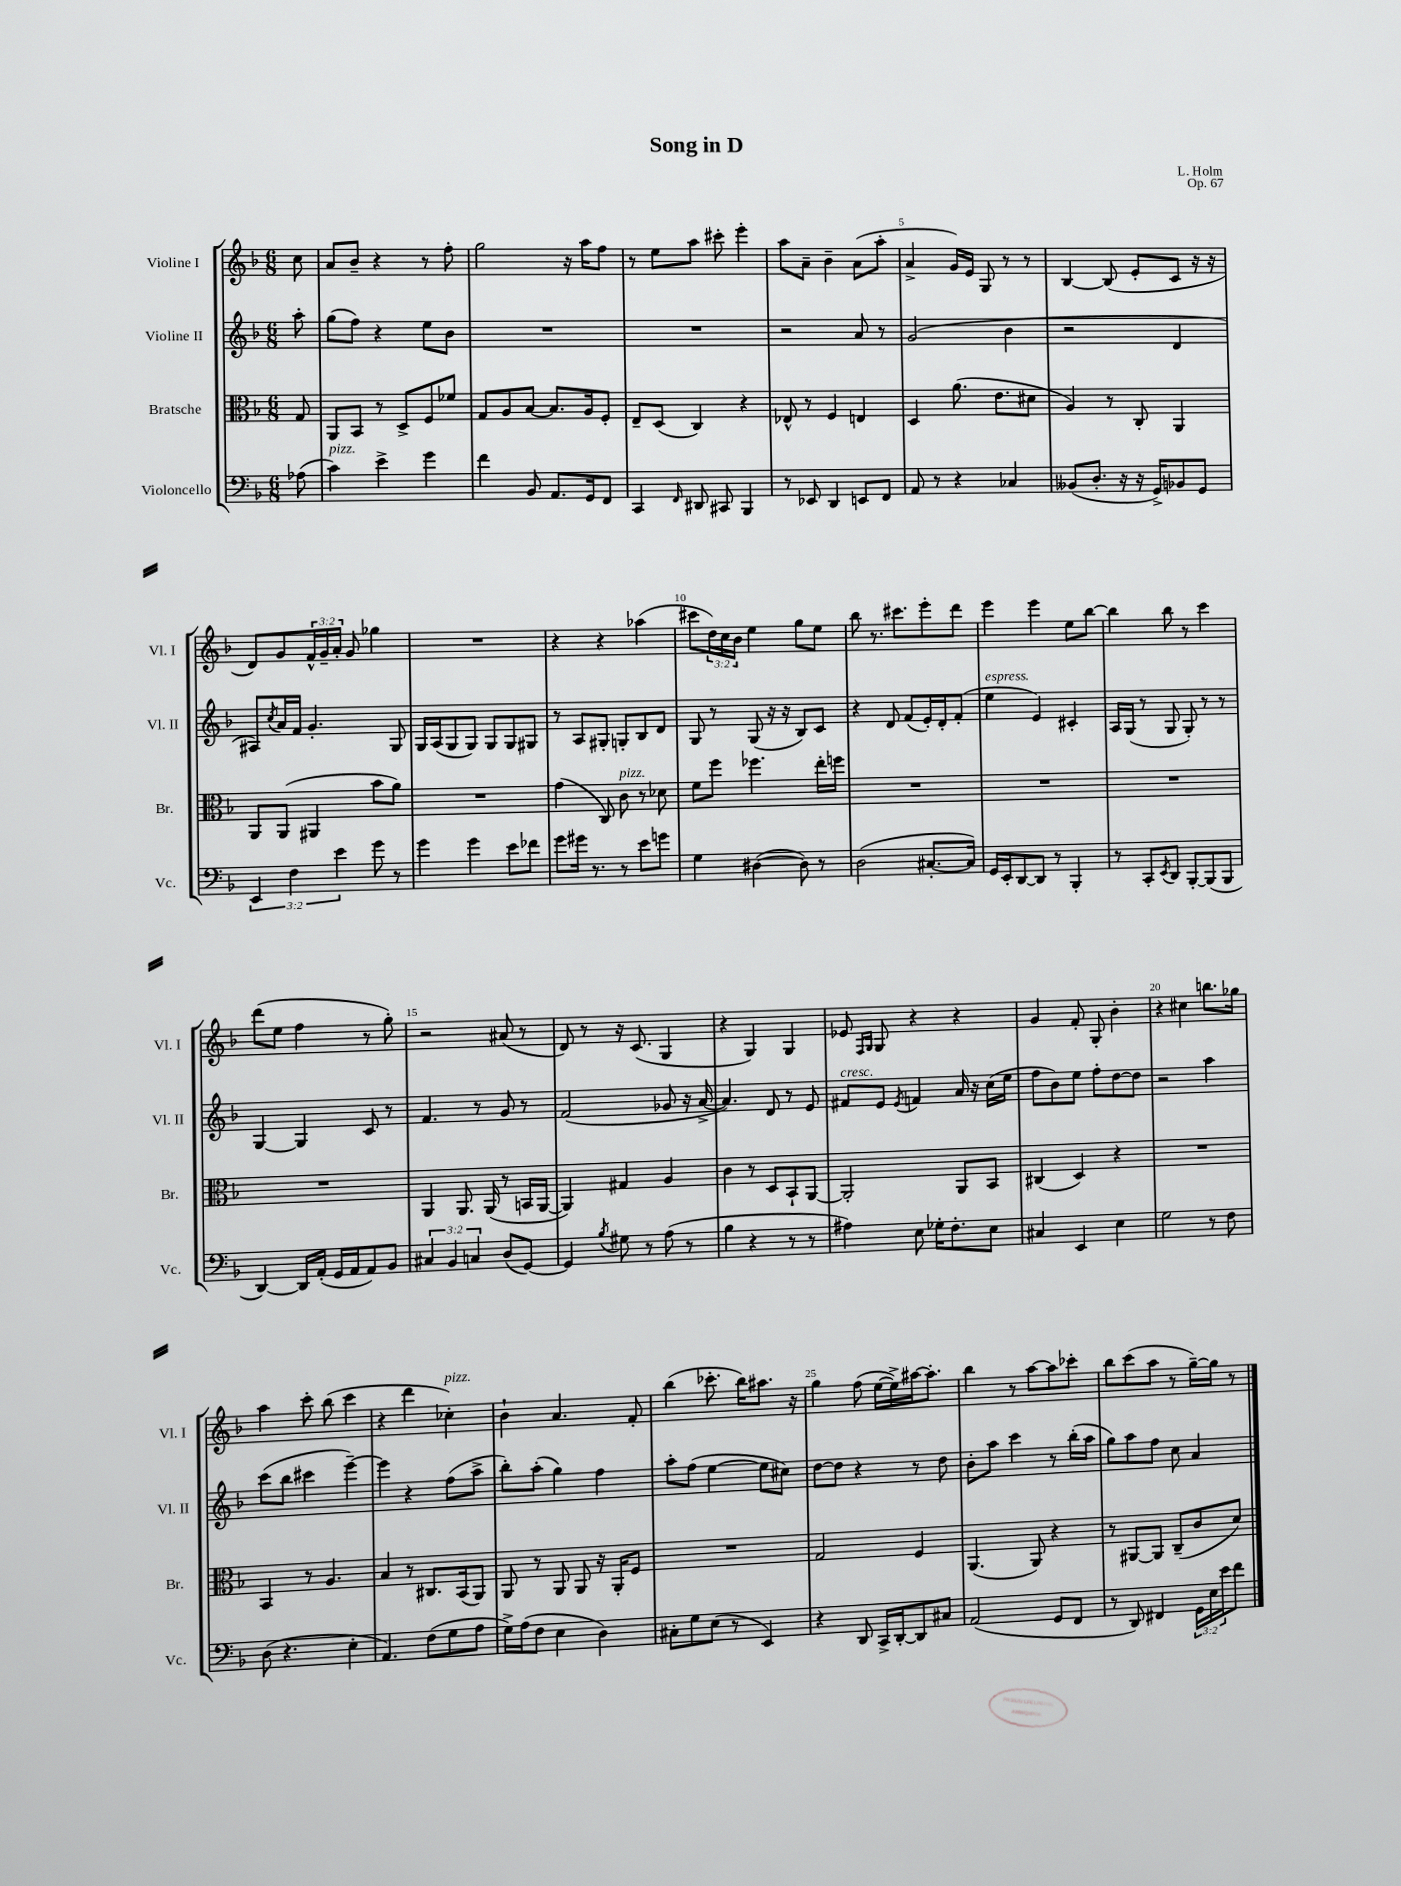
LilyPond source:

\header { title = "Song in D" composer = "L. Holm" opus = "Op. 67" }
<<
\new StaffGroup <<
\new Staff = "s0" \with { instrumentName = "Violine I" shortInstrumentName = "Vl. I" } {
    \clef treble \key f \major \numericTimeSignature \time 6/8 \override Staff.TupletNumber.text = #tuplet-number::calc-fraction-text \partial 8
    c''8 |
    a'8 bes'8-- r4 r8 f''8-. |
    g''2 r16 a''16 f''8 |
    r8 e''8 a''8 cis'''8-. e'''4-. |
    a''8 a'8-- bes'4-- a'8( a''8-. |
    a'4-> g'16) e'16 g8 r8 r8 |
    bes4~ bes8( e'8-. c'8 r16 r16 |
    d'8) g'8 \tuplet 3/2 { f'16-^ g'16-- a'16-. } g'8 ges''4 |
    R2. |
    r4 r4 aes''4( |
    cis'''8 \tuplet 3/2 { d''16) c''16 bes'16 } e''4 g''8 e''8 |
    bes''8 r8. cis'''8. e'''8-. d'''8 |
    e'''4 e'''4 e''8 bes''8~ |
    bes''4 bes''8 r8 c'''4 |
    d'''8( e''8 f''4 r8 g''8-.) |
    r2 ais'8( r8 |
    d'8) r8 r16 c'8.( g4 |
    r4 g4) g4 |
    ees'8 \grace { f16 g16 } g8 r4 r4 |
    g'4 f'8-. g8-. bes'4-. |
    r4 cis''4 b''8. ges''16 |
    a''4 c'''8-. bes''8( c'''4 |
    r4 d'''4 ces''4-.^\markup { \italic "pizz." }) |
    bes'4-! a'4. f'8-. |
    bes''4( ces'''8.-. bes''16) ais''8. r16 |
    g''4 f''8( e''16~ e''16->) ais''16~ ais''8.-. |
    bes''4 r8 a''8~ a''8 ces'''8-. |
    bes''8 c'''8( a''8 r8 g''16~--) g''16 r8 \bar "|." |
}
\new Staff = "s1" \with { instrumentName = "Violine II" shortInstrumentName = "Vl. II" } {
    \clef treble \key f \major \numericTimeSignature \time 6/8 \partial 8
    a''8-. |
    g''8( f''8) r4 e''8 bes'8 |
    R2. |
    R2. |
    r2 a'8 r8 |
    g'2( bes'4 |
    r2 d'4 |
    ais8) \acciaccatura { c''8 } a'16 f'16 g'4.-. g8 |
    g16 a16( g8 g8) g8 g8 gis8 |
    r8 a8 gis8-. g8-. bes8 d'8 |
    g8 r8 g8( r16 r16 bes8) c'8 |
    r4 d'8 f'8( e'16-.) d'16-. f'8-.( |
    e''4^\markup { \italic "espress." } e'4) cis'4-. |
    a16 g16( r8 g8 g8-.) r8 r8 |
    g4~ g4 c'8 r8 |
    f'4. r8 g'8 r8 |
    f'2( ges'8 r16 a'16~-> |
    a'4.) d'8 r8 e'8 |
    fis'8^\markup { \italic "cresc." } e'8 \acciaccatura { e'8 } f'4 a'16 r16 c''16( e''16 |
    f''8 bes'8) e''8 f''8-. d''8~ d''8 |
    r2 a''4 |
    c'''8( bes''8 cis'''4 e'''4~--) |
    e'''4 r4 f''8( a''8-> |
    bes''8-.) a''8-.( g''4) f''4 |
    a''8-. f''8( e''4~ e''8 cis''8) |
    d''8~ d''8 r4 r8 d''8 |
    bes'8-. a''8 c'''4 r8 bes''16-.( a''16 |
    g''8) a''8 f''8 c''8 a'4 \bar "|." |
}
\new Staff = "s2" \with { instrumentName = "Bratsche" shortInstrumentName = "Br." } {
    \clef alto \key f \major \numericTimeSignature \time 6/8 \partial 8
    g8 |
    a,8 bes,8 r8 d8-> f8 fes'8 |
    g8 a8 bes8~ bes8. a16 f8-. |
    e8-- d8( c4) r4 |
    ees8-^ r8 f4 e4 |
    d4 a'8.( e'8. dis'8 |
    a4) r8 c8-. a,4 |
    a,8 a,8( ais,4 bes'8 a'8) |
    R2. |
    g'4( c8) c'8^\markup { \italic "pizz." } r8 des'8 |
    f'8 f''8 fes''4. e''16-. f''16 |
    R2. |
    R2. |
    R2. |
    R2. |
    a,4 a,8. a,16( r8 b,16 a,16~ |
    a,4) gis4 a4 |
    c'4 r8 d8 bes,8-! a,8~ |
    a,2-. a,8 bes,8 |
    cis4( d4) r4 |
    R2. |
    bes,4 r8 a4. |
    bes4 r8 cis8. bes,16( a,8) |
    a,8 r8 a,8 a,8 r16 a,16-. f8 |
    R2. |
    g2 f4 |
    a,4.( a,8) r4 |
    r8 ais,8~ ais,8 c8--( c'8 d'8) \bar "|." |
}
\new Staff = "s3" \with { instrumentName = "Violoncello" shortInstrumentName = "Vc." } {
    \clef bass \key f \major \numericTimeSignature \time 6/8 \override Staff.TupletNumber.text = #tuplet-number::calc-fraction-text \partial 8
    aes8( |
    c'4^\markup { \italic "pizz." }) e'4-> g'4 |
    f'4 bes,8 a,8. g,16 f,8 |
    c,4 \grace { f,16 } dis,8 cis,8 bes,,4 |
    r8 ees,8 d,4 e,8 f,8 |
    a,8 r8 r4 ces4 |
    beses,8( d8.-. r16 r16 g,16->) bes,8 g,8 |
    \tuplet 3/2 { e,4 f4 e'4 } g'8 r8 |
    g'4 g'4 e'8 fes'8 |
    g'8 gis'16 r8. r8 e'8 g'8 |
    g4 dis4~( dis8) r8 |
    d2( cis8.~-. cis16) |
    g,16 e,16-. d,8~ d,8 r8 bes,,4-. |
    r8 c,8-. \acciaccatura { e,8 } d,8 bes,,8~-. bes,,8( bes,,8 |
    d,4~) d,16 a,16-.( g,16 a,16 a,8) bes,8 |
    \tuplet 3/2 { cis4 bes,4 c4 } d8( g,8~) |
    g,4 \acciaccatura { bes8 } gis8 r8 a8( r8 |
    bes4 r4 r8 r8 |
    ais4) e8 ges16-. f8.-. e8 |
    cis4 e,4 e4 |
    g2 r8 f8 |
    d8( r4. e4-. |
    a,4.) f8( g8 a8 |
    g16->) a16( f8 e4 d4) |
    cis8-. g8 e8( r8 e,4) |
    r4 d,8 c,16-> d,16~-. d,8 cis8 |
    a,2( g,8 f,8 |
    r8 d,8) fis,4 \tuplet 3/2 { g,16 e16 e'16 } f'8 \bar "|." |
}
>>
>>
\layout { \context { \Score \override BarNumber.break-visibility = ##(#f #t #t) barNumberVisibility = #(every-nth-bar-number-visible 5) } }
